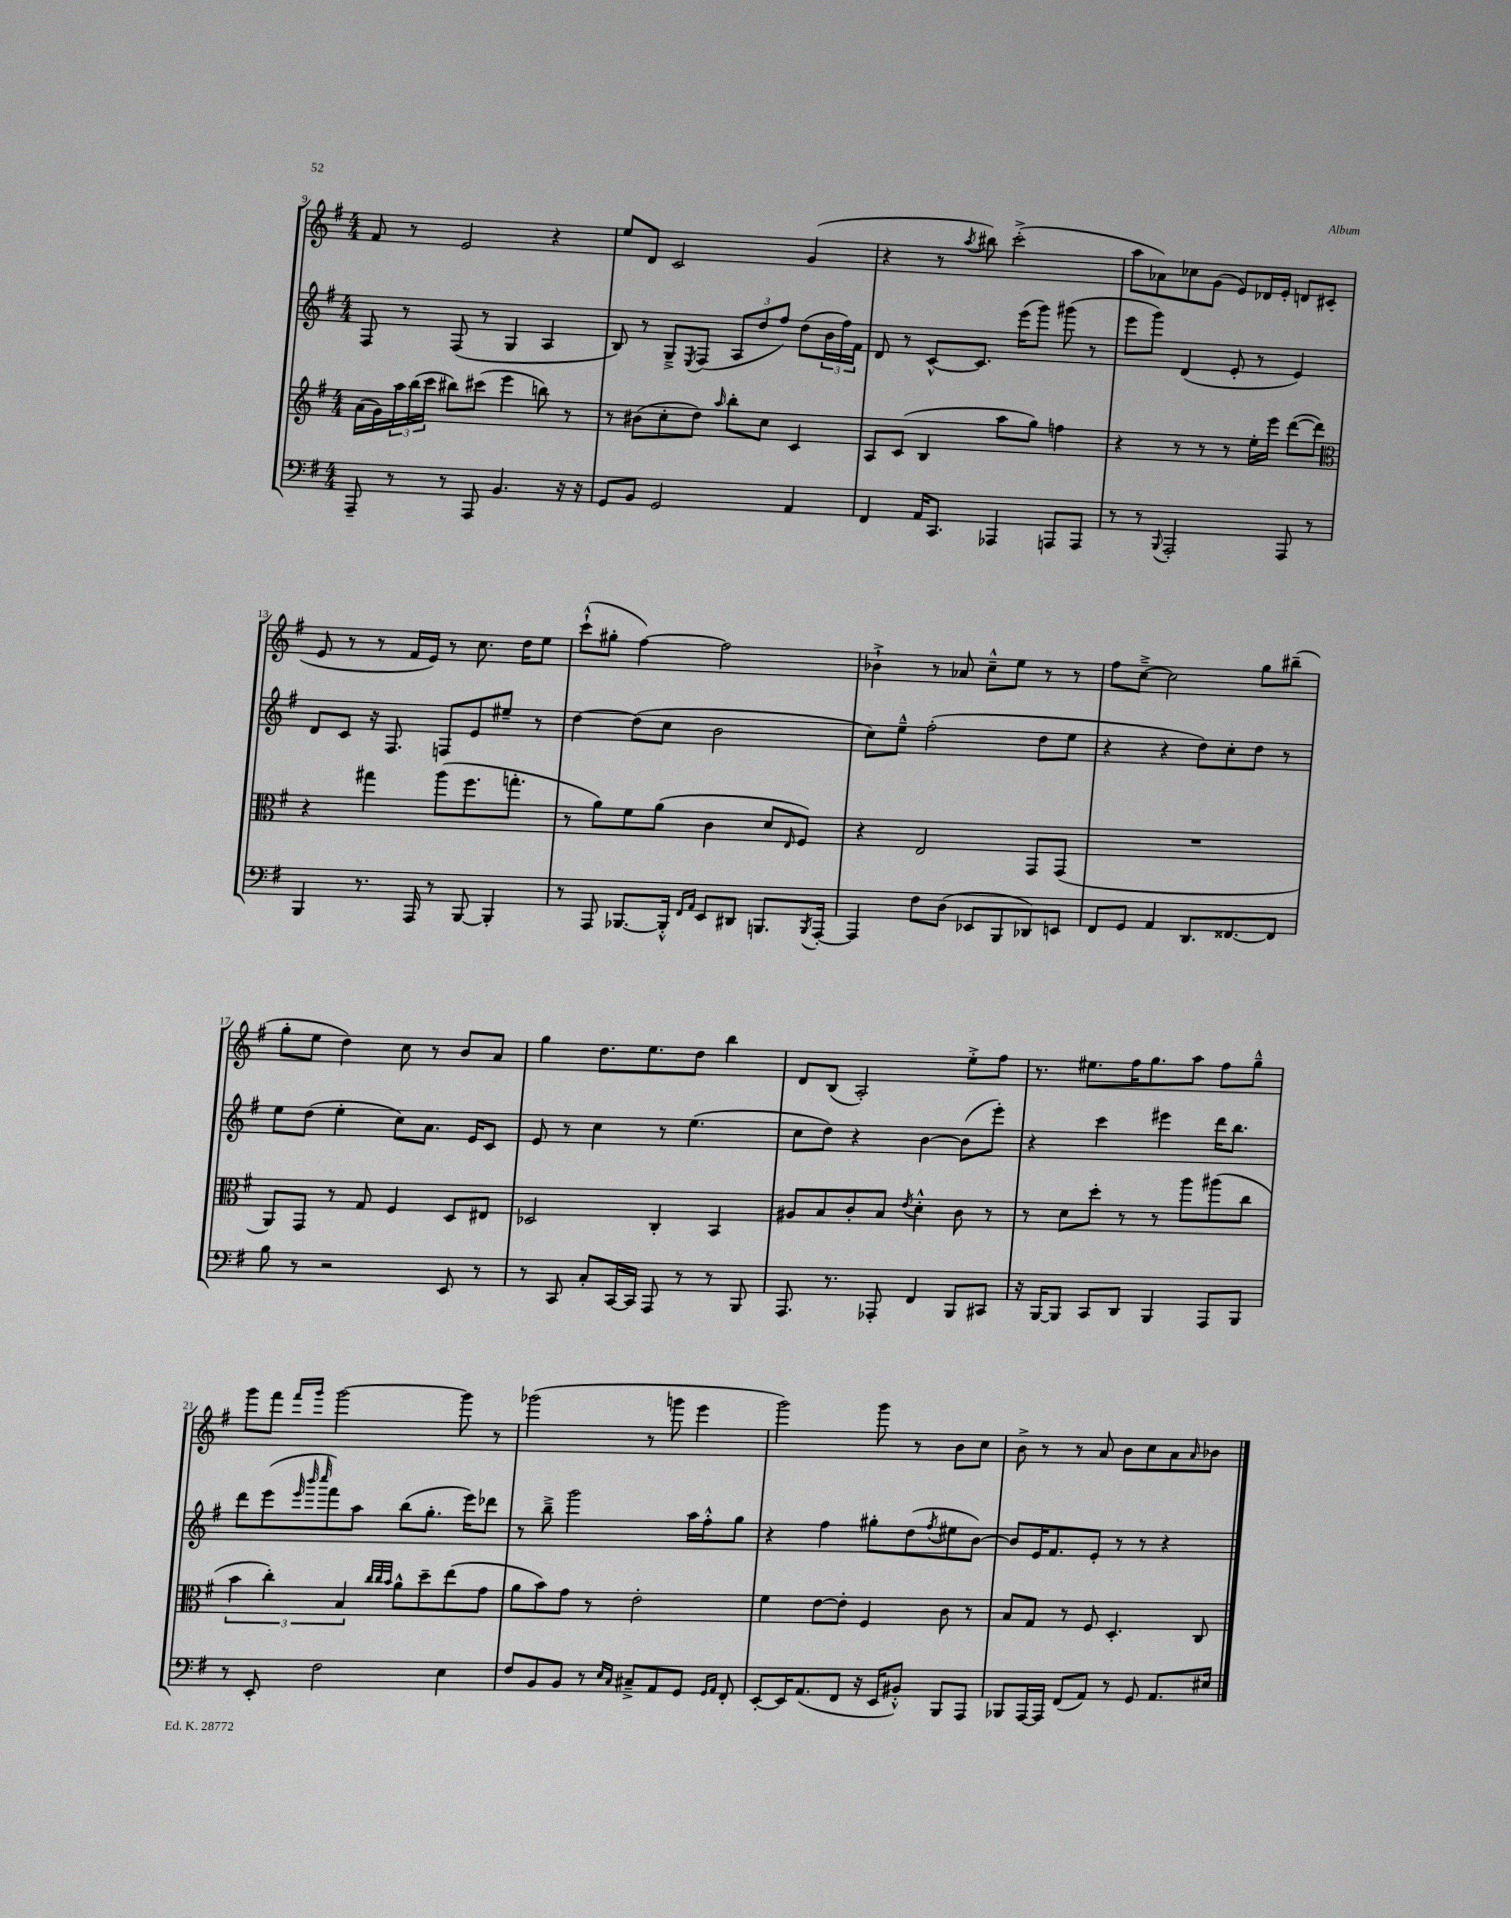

**kern	**kern	**kern	**kern
*part4	*part3	*part2	*part1
*staff4	*staff3	*staff2	*staff1
*clefF4	*clefG2	*clefG2	*clefG2
*k[f#]	*k[f#]	*k[f#]	*k[f#]
*M4/4	*M4/4	*M4/4	*M4/4
=9	=9	=9	=9
8AAA~/	(16a\LL	8F#/	8f#/
.	16g\)	.	.
8r	24aa\	8r	8r
.	(24bb\	.	.
.	24ccc\JJ	.	.
8r	8bb#X\L)	(8F#/	2e/
8AAA/	(8ccc#X\J	8r	.
4.BB/	4eee\	4G/	.
.	8bbn\)	4A/	4r
16r	8r	.	.
16r	.	.	.
=10	=10	=10	=10
8GG/L	8r	8B/)	8ee/L
8BB/J	(8b#X\L	8r	8d/J
2GG/	8cc'\	8G~^/L	2c/
.	.	8qE/	.
.	8dd\J)	(8F#/J	.
.	16qqaa/	.	.
.	8bb'\L	12A/L	.
.	.	12dd/	.
.	8cc\J	.	.
.	.	12ff#/J)	.
4AA/	4c/	(8dd\L	(4g/
.	.	24b\L	.
.	.	24ff#\)	.
.	.	24f#\JJ	.
=11	=11	=11	=11
4FF#/	8A/L	8d/	4r
.	(8c/J	8r	.
16AA/KL	4B/	[8c^^/L	8r
8.CC/J	.	.	.
.	.	.	8qaa/
.	.	8.c/J]	8bb#X\)
4AAA-X/	8aa\L	.	(2ccc'^\
.	.	(16eee\KL	.
.	8gg\J)	8ggg\J)	.
8AAAn/L	4ffn\	(8ggg#X\	.
8AAA/J	.	8r	.
=12	=12	=12	=12
8r	4r	8eee\L	8aa\L
8r	.	8ggg\J)	8a-X\)
8qqBBB/	.	.	.
2AAA'/	8r	(4d/	8cc-X\
.	8r	.	(8g\J
.	8r	8e'/	8e/L)
.	16ee'\LL	8r	16d-X/L
.	16eee\JJ	.	16e'/JJ
8AAA/	([8ddd\L	4e/)	8dn/L
8r	8ddd\J])	.	(8c#X/J
!!LO:LB:g=z
=13	=13	=13	=13
*	*clefC3	*	*
4BBB/	4r	8d/L	8e/
.	.	8c/J	8r
8.r	4gg#X\	16r	8r
.	.	8.F#/	.
.	.	.	16f#/LL
16AAA/	.	.	16e/JJ)
8r	(8aa\L	8Fn/L	8r
[8BBB/	8.ff#\	8e/	8.cc\
4BBB'/]	.	8ee#X~/J	.
.	8.ggn'\J	.	16dd\KL
.	.	8r	8ee\J
=14	=14	=14	=14
8r	8r	[4dd\	(8ccc`^^\L
8AAA/	8a\L)	.	8gg#X'\J
[8.BBB-X/L	8f#\	(8dd\L]	[4ff#\)
.	(8a\J	8cc\J	.
16BBB-'^^/Jk]	.	.	.
16qqFF#/LL	.	.	.
16qqAA/JJ	.	.	.
8EE/L	4c\	2b\	2ff#\]
8DD#X/J	.	.	.
8.BBBn/L	8d/L	.	.
.	16qqE/	.	.
.	8F#/J)	.	.
8qBBB/	.	.	.
[16AAA'/Jk	.	.	.
=15	=15	=15	=15
4AAA/]	4r	8cc\L)	4b-X`^\
.	.	8ee~^^\J	.
8F#\L	2E/	(2ff#'\	8r
(8D\J	.	.	8a-X/
8EE-X/L	.	.	8cc~^^\L
8BBB/	.	.	8ee\J
8DD-X/)	8GG/L	8dd\L	8r
8EEn/J	(8GG/J	8ee\J	8r
=16	=16	=16	=16
8FF#/L	1r	4r	8ff#\L
8GG/J	.	.	[8cc~^\J
4AA/	.	4r	2cc\]
8.DD/L	.	8dd\L)	.
.	.	8cc'\	.
[8.FF##X/	.	.	.
.	.	8dd\J	8gg\L
8FF##/J]	.	8r	(8bb#X~\J
!!LO:LB:g=z
=17	=17	=17	=17
8B\	8AA/L)	8ee\L	8gg'\L
8r	8GG/J	(8dd\J	8ee\J
2r	8r	4ee'\	4dd\)
.	8G/	.	.
.	4F#/	8cc\L)	8cc\
.	.	8.a\J	8r
8EE/	8D/L	.	8b/L
.	.	16e/KL	.
8r	8E#X/J	8c/J	8a/J
=18	=18	=18	=18
8r	2D-X/	8e/	4gg\
8CC/	.	8r	.
8C'/L	.	4cc\	8.dd\L
[16CC/L	.	.	.
16CC/JJ]	.	.	8.ee\
8AAA/	4C'/	8r	.
8r	.	(4.ee\	8dd\J
8r	4BB/	.	4bb\
8BBB/	.	.	.
=19	=19	=19	=19
8.AAA/	8A#X/L	8cc\L	8d/L
.	8B/	8dd\J)	(8B/J
8.r	.	.	.
.	8c'/	4r	2A'/)
8AAA-X'/	8B/J	.	.
.	8qe/	.	.
4FF#/	4d'^^\	[4b\	.
8BBB/L	8c\	(8b\L]	8ee'^\L
8CC#X/J	8r	8eee'\J)	8ff#\J
=20	=20	=20	=20
16r	8r	4r	8.r
[16BBB/KL	.	.	.
8BBB/J]	8d\L	.	.
.	.	.	8.ee#X\L
8CC/L	8dd'\J	4ccc\	.
8DD/J	8r	.	16ff#\K
.	.	.	8.gg\
4BBB/	8r	4eee#X\	.
.	8aa\L	.	8aa\J
8AAA/L	(8aa#X\	16ddd\KL	8ff#\L
.	.	8.bb\J	.
8BBB/J	8cc\J	.	8gg~^^\J
!!LO:LB:g=z
=21	=21	=21	=21
8r	6b\	8ddd\L	8ggg\L
8EE'/	.	(8eee\	8fff#\J
.	6cc'\)	.	.
.	.	32qqeee/	.
.	.	32qqbbb/	16qqfff#/LL
.	.	32qqcccc/	16qqggg/JJ
2F#\	.	8fff#\)	[2ggg\
.	6B/	.	.
.	.	8aa\J	.
.	32qqcc/LLL	.	.
.	32qqcc/	.	.
.	32qqb/JJJ	.	.
.	8a^^\L	(8bb\L	.
.	8dd~\	8.gg'\J	.
4E\	(8ee\	.	8ggg\]
.	.	16eee\KL)	.
.	8g\J	8ddd-X\J	8r
=22	=22	=22	=22
8F#/L	8a\L	8r	(2ggg-X\
8BB/	8b\)	8bb~^\	.
8BB/J	8g\J	2ggg\	.
8r	8r	.	.
16qqE/LL	.	.	.
16qqC/JJ	.	.	.
8C#X~^/L	2e'\	.	8r
8AA/	.	.	8gggn\
8GG/J	.	16aa\LL	4eee\
.	.	16ff#'^^\J	.
16qqGG/LL	.	.	.
16qqAA/JJ	.	.	.
8FF#'/	.	8gg\J	.
=23	=23	=23	=23
[8EE'/L	4f#\	4r	2ggg\)
16EE/K]	.	.	.
(8.AA/	.	.	.
.	[8e\L	4ff#\	.
8FF#/J	8e'\J]	.	.
16r	4F#/	8gg#X'\L	8ggg\
16EE/KL	.	.	.
8BB#X'^^/J)	.	(8dd\	8r
.	.	8qff#/	.
8BBB/L	8c\	8ee#X\	8b\L
8AAA/J	8r	[8b\J)	8cc\J
=24	=24	=24	=24
8BBB-X/L	8B/L	8b/L]	8b^\
[16AAA/L	8G/J	16e/K	8r
16AAA/JJ]	.	8.f#/	.
(8FF#/L	8r	.	8r
8AA/J)	8F#/	8e'/J	8a/
8r	4.D'/	8r	8b\L
8GG/	.	8r	8cc\
8.AA/L	.	4r	8a\
.	.	.	16qqa/
.	8C/	.	8b-X\J
16E#X/Jk	.	.	.
==	==	==	==
*-	*-	*-	*-
